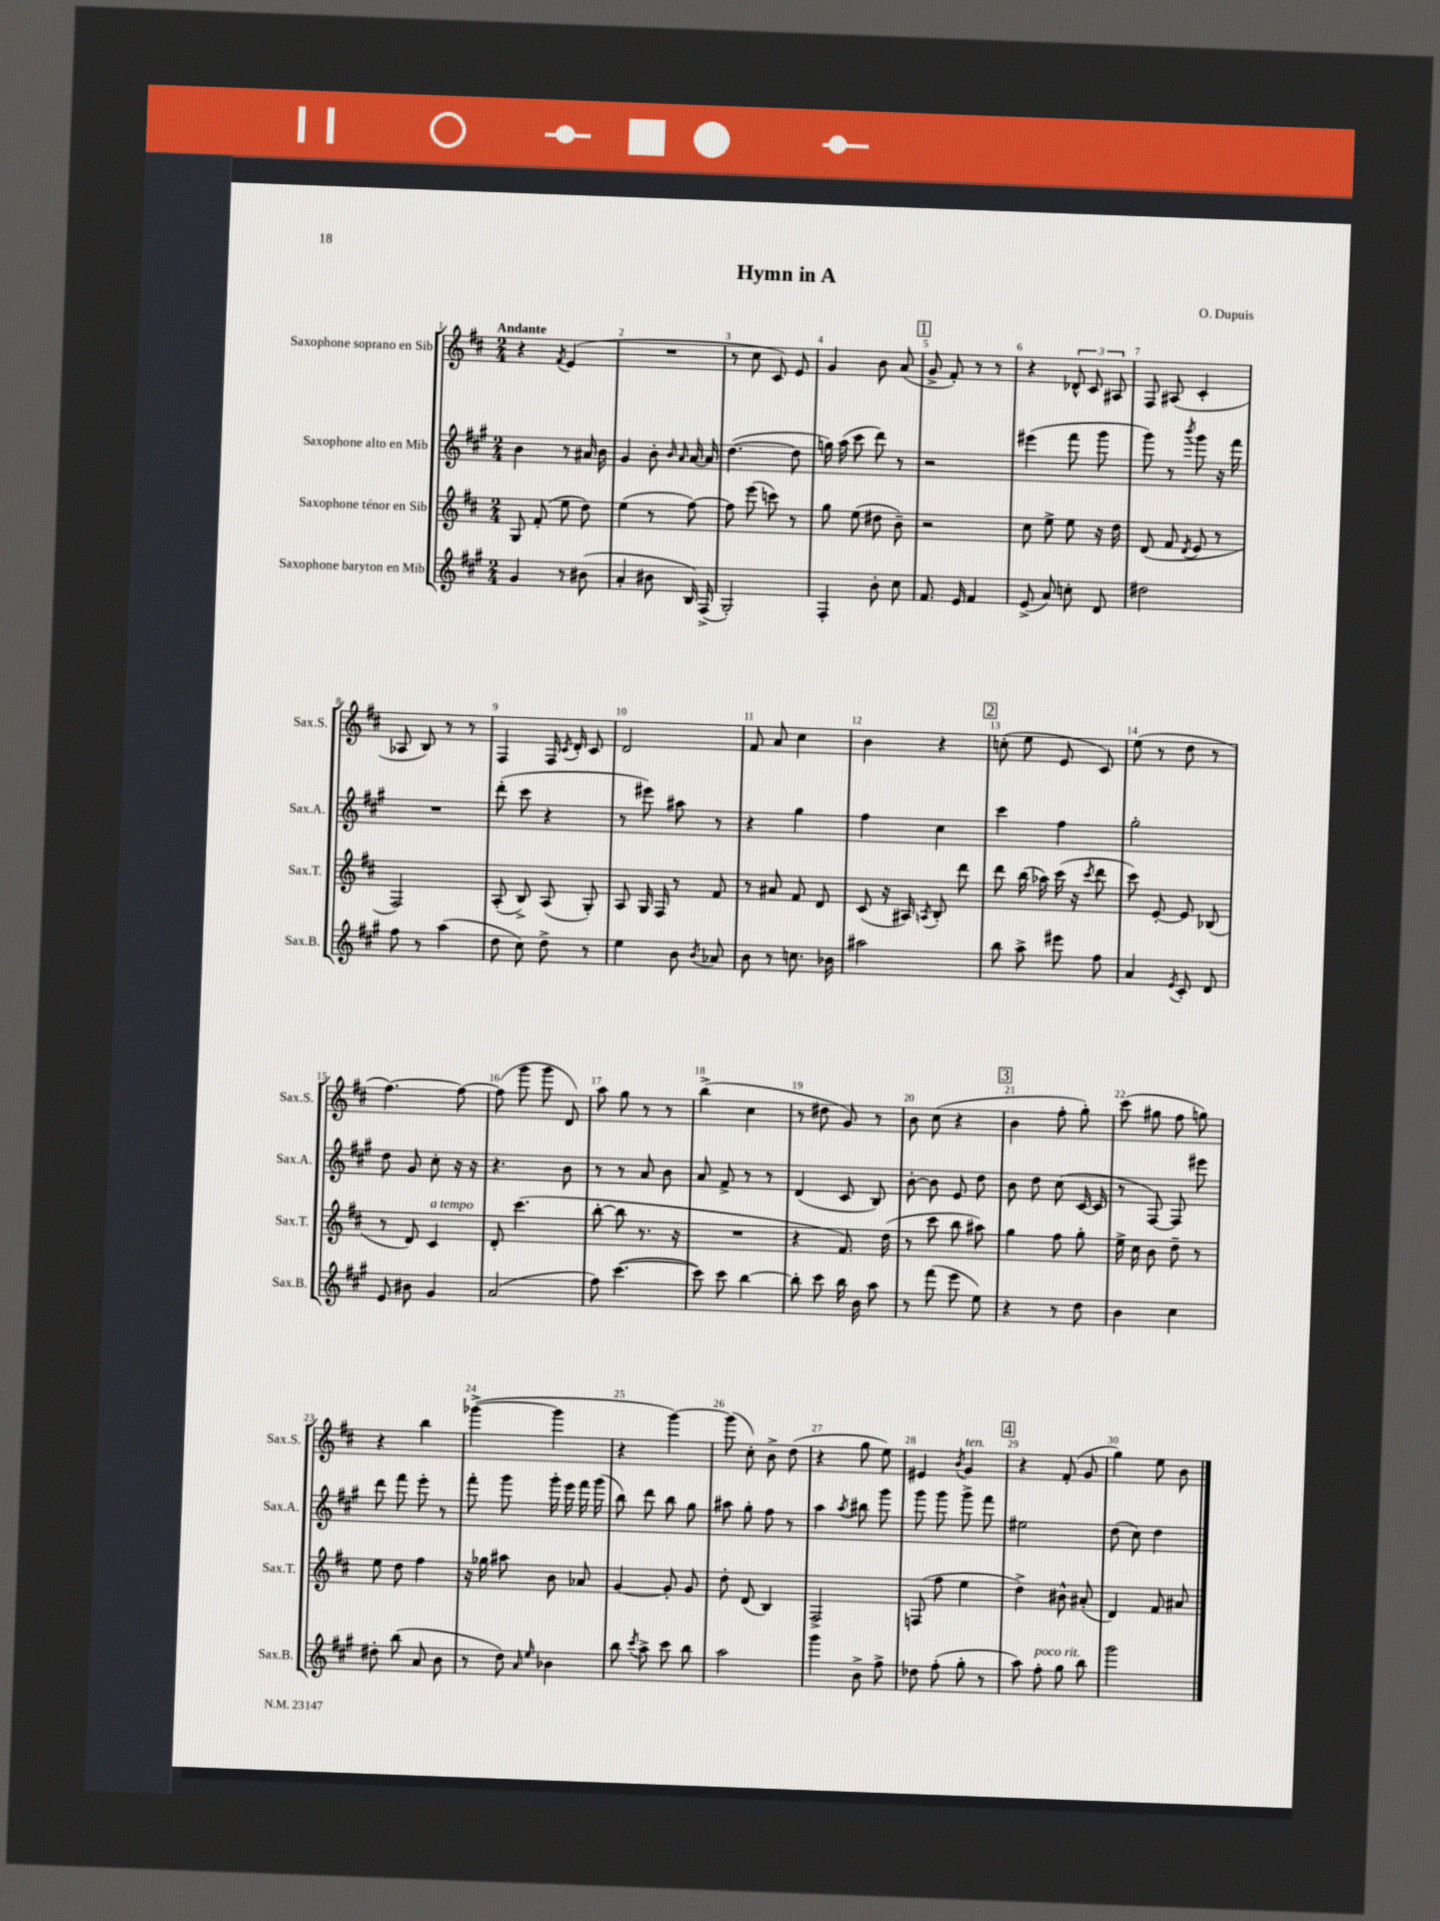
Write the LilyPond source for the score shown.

\header { title = "Hymn in A" composer = "O. Dupuis" }
<<
\new StaffGroup <<
\new Staff = "s0" \with { instrumentName = "Saxophone soprano en Sib" shortInstrumentName = "Sax.S." } {
    \clef treble \key d \major \numericTimeSignature \time 2/4 \tempo "Andante"
    \autoBeamOff r4 \acciaccatura { fis'8 } e'4( |
    R2 |
    r8 cis''8 cis'8) e'8 |
    g'4 b'8 a'8( |
    \mark \markup { \box "1" } g'8-> fis'8-.) r8 r8 |
    r4 \tuplet 3/2 { des'8-^ cis'8 ais8 } |
    fis8 ais8( cis'4-. |
    aes8 b8) r8 r8 |
    fis4 fis16 \acciaccatura { cis'8 } d'16-. cis'8 |
    d'2 |
    fis'8 a'8 cis''4 |
    b'4 r4 |
    \mark \markup { \box "2" } c''8-.( e''8 e'8 cis'8) |
    e''8( r8 d''8 r8 |
    fis''4.~) fis''8~ |
    fis''8( g'''8 g'''8 d'8) |
    a''8 g''8 r8 r8 |
    b''4->( cis''4 |
    r8 dis''8 g'8) r8 |
    b'8 cis''8( r4 |
    \mark \markup { \box "3" } b'4 fis''8-. g''8-.) |
    cis'''8( gis''8 fis''8 g''8) |
    r4 b''4 |
    ges'''4~->( ges'''4 |
    r4 g'''4~) |
    g'''8( cis''8-.) b'8-> d''8( |
    r4 g''8 e''8) |
    eis'4 \acciaccatura { b'8 } g'4^\markup { \italic "ten." } |
    \mark \markup { \box "4" } r4 fis'8-.( g'8 |
    g''4) e''8 b'8 \bar "|." |
}
\new Staff = "s1" \with { instrumentName = "Saxophone alto en Mib" shortInstrumentName = "Sax.A." } {
    \clef treble \key a \major \numericTimeSignature \time 2/4
    \autoBeamOff b'4 r8 ais'16 b'16 |
    gis'4 b'8-. \grace { b'16 a'16 } a'16~ a'16 |
    d''4.~( d''8 |
    g''16) a''16( cis'''8 d'''8) r8 |
    \mark \markup { \box "1" } r2 |
    eis'''4( fis'''8 gis'''8 |
    gis'''8) r8 \acciaccatura { b'''8 } gis'''8 r16 fis'''16 |
    R2 |
    d'''8-.( cis'''8 r4 |
    r8 eis'''8) ais''8 r8 |
    r4 gis''4 |
    fis''4 cis''4 |
    \mark \markup { \box "2" } cis'''4 fis''4 |
    gis''2-. |
    d''8 gis'8 cis''8-. r16 r16 |
    r4. b'8 |
    r8 r8 a'8 b'8 |
    a'8 fis'8-> r8 r8 |
    d'4( cis'8 b8) |
    b'8~-. b'8 e'8 d''8 |
    \mark \markup { \box "3" } b'8 d''8 cis''8( cis'16~ cis'16 |
    r8 fis8~) fis8 eis'''8 |
    d'''8 fis'''8 e'''8-. r8 |
    fis'''8-. gis'''8 gis'''16-. e'''16 fis'''16 gis'''16( |
    b''8) d'''8 b''8 gis''8 |
    ais''8 gis''8-. fis''8 r8 |
    a''4 \acciaccatura { a''8 } bis''8 gis'''8 |
    gis'''8 gis'''8 gis'''8-> fis'''8 |
    \mark \markup { \box "4" } eis''2 |
    d''8( cis''8) d''4 \bar "|." |
}
\new Staff = "s2" \with { instrumentName = "Saxophone ténor en Sib" shortInstrumentName = "Sax.T." } {
    \clef treble \key d \major \numericTimeSignature \time 2/4
    \autoBeamOff g8 fis'8-.( e''8 d''8) |
    e''4( r8 fis''8~) |
    fis''8 e'''8( c'''8) r8 |
    g''8 e''8( dis''8 b'8--) |
    \mark \markup { \box "1" } r2 |
    cis''8 e''8-> e''8 r16 d''16 |
    d'8( fis'8 \acciaccatura { d'8 } e'8 r8 |
    fis2) |
    a8-.( b8->) a8( g8-.) |
    a8 g16 fis16 r8 fis'8 |
    r8 ais'8 fis'8 d'8 |
    cis'8( r16 ais16) \acciaccatura { a8 } b8-. d'''8 |
    \mark \markup { \box "2" } d'''8 b''16( aes''16) cis'''16( r16 \acciaccatura { cis'''8 } d'''8 |
    cis'''8) e'8~-. e'8 bes8( |
    r8 d'8) cis'4^\markup { \italic "a tempo" } |
    d'8-. cis'''4.( |
    b''8~-. b''8 r8. r16 |
    R2 |
    r4 fis'8.) d''16( |
    r8 cis'''8 b''8 ais''8) |
    \mark \markup { \box "3" } g''4 fis''8 g''8-. |
    e''16-> cis''16 b'8 d''8-- r8 |
    e''8 d''8 fis''4 |
    r16 ges''16 ais''8 b'8 aes'8 |
    g'4~ g'8-. g'8 |
    d''8-. d'8( b4) |
    fis2-> |
    f8( fis''8 e''4 |
    \mark \markup { \box "4" } d''4->) bis'8-^ ais'8-.( |
    d'4) fis'8 ais'8 \bar "|." |
}
\new Staff = "s3" \with { instrumentName = "Saxophone baryton en Mib" shortInstrumentName = "Sax.B." } {
    \clef treble \key a \major \numericTimeSignature \time 2/4
    \autoBeamOff gis'4 r8 bis'8( |
    a'4-. bis'8 b16) fis16->( |
    gis2-.) |
    fis4-. b'8-. cis''8 |
    \mark \markup { \box "1" } fis'8. e'16 fis'4 |
    e'8->( a'8) c''8-. d'8 |
    dis''2 |
    fis''8 r8 a''4( |
    d''8 cis''8) d''8-> r8 |
    e''4 b'8 \acciaccatura { b'8 } aes'8 |
    b'8 r8 c''8. bes'16 |
    ais''2 |
    \mark \markup { \box "2" } b''8 a''8-> eis'''8 fis''8 |
    a'4 \acciaccatura { e'8 } cis'8-. d'8 |
    e'8 bis'8 gis'4 |
    a'2( |
    fis''8) cis'''4.~( |
    cis'''8) cis'''8 b''4~ |
    b''8-. cis'''8 b''16 b'16 a''8 |
    r8 fis'''8( e'''8 e''8) |
    \mark \markup { \box "3" } r4 r8 d''8 |
    b'4 cis''4 |
    dis''8-. b''8( a'8 b'8 |
    r8 d''8) \grace { a'16 e''16 } bes'4 |
    b''8 \acciaccatura { cis'''8 } a''8-> cis'''8 b''8 |
    a''2 |
    gis'''4 b'8-> fis''8-> |
    des''8 fis''8-.( gis''8-. r8 |
    \mark \markup { \box "4" } a''8) fis''8-.^\markup { \italic "poco rit." } gis''8 b''8 |
    gis'''2 \bar "|." |
}
>>
>>
\layout { \context { \Score \override BarNumber.break-visibility = ##(#f #t #t) barNumberVisibility = #all-bar-numbers-visible } }
